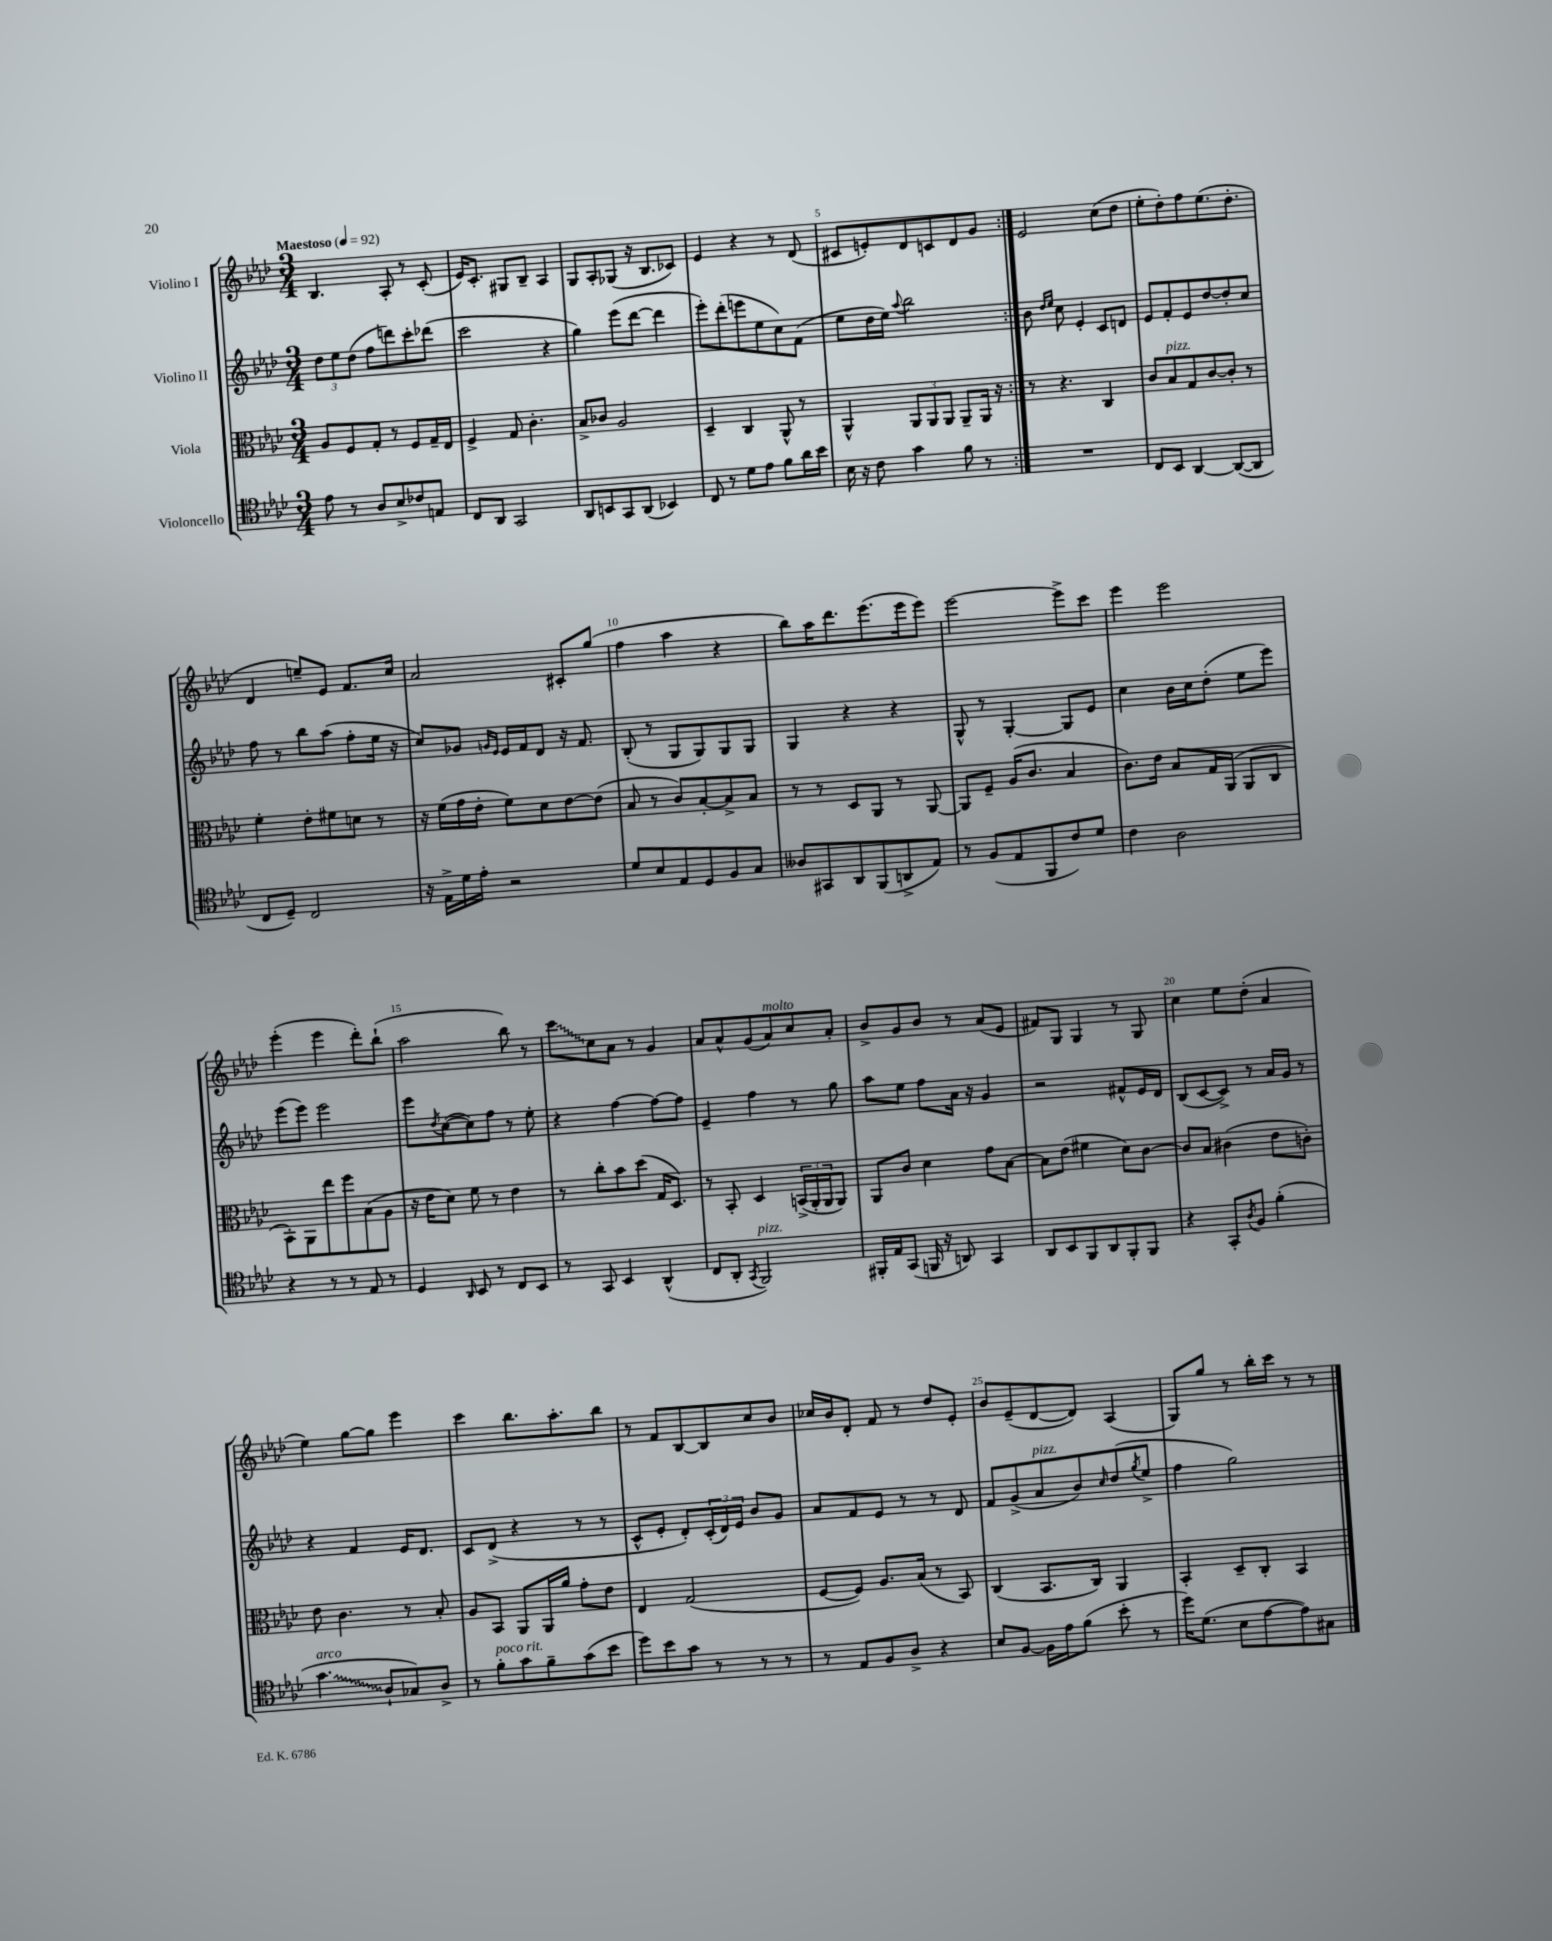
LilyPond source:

<<
\new StaffGroup <<
\new Staff = "s0" \with { instrumentName = "Violino I" } {
    \clef treble \key aes \major \numericTimeSignature \time 3/4 \tempo "Maestoso" 4 = 92
    \repeat volta 2 { bes4. aes8-. r8 c'8-.( |
    ees'16) c'8.-. gis8 bes8-- aes4 |
    g8 aes8-. ges8( r16 bes8. ces'8) |
    ees'4 r4 r8 des'8( |
    cis'8 e'8-.) des'8 c'8 des'8 g'8 | }
    ees'2 c''8( des''8 |
    ees''8-. des''8-.) f''8 ees''8.( des''8.-. |
    des'4 e''8--) ees'8 f'8. c''16 |
    aes'2 cis'8-. g''8( |
    f''4 aes''4 r4 |
    bes''8) aes''16 des'''8. ees'''8.( ees'''16 ees'''8) |
    ees'''2~ ees'''8-> c'''8 |
    ees'''4 ees'''2 |
    ees'''4-.( ees'''4 des'''8-.) bes''8-!( |
    aes''2 bes''8) r8 |
    \once \override Glissando.style = #'zigzag c'''8\glissando c''8 aes'8 r8 g'4 |
    aes'8 aes'8-^ g'8( aes'8^\markup { \italic "molto" }) c''8 aes'8-. |
    bes'8-> g'8 bes'8 r8 aes'8( ees'8 |
    fis'8) g8 g4 r8 g8 |
    c''4 ees''8 des''8-.( aes'4 |
    ees''4) g''8~ g''8 ees'''4 |
    c'''4 bes''8. aes''8.-. bes''8 |
    r8 f'8 bes8~ bes8 c''8 bes'8 |
    ces''16 bes'16 des'8-. f'8 r8 des''8 ees'8-. |
    bes'8 ees'8--( des'8~ des'8) aes4( |
    g8) g''8 r8 bes''16-. c'''16 r8 r8 \bar "|." |
}
\new Staff = "s1" \with { instrumentName = "Violino II" } {
    \clef treble \key aes \major \numericTimeSignature \time 3/4
    \repeat volta 2 { \tuplet 3/2 { des''8 ees''8 des''8( } f''8 d'''8) c'''8-. des'''8( |
    c'''2 r4 |
    g''4) ees'''8( des'''8~ des'''4 |
    ees'''8-.) des'''8-.( e'''8 ees''8 c''8) f'8( |
    ees''8 des''16 ees''16) \appoggiatura { aes''8 } bes''2 | }
    bes'8 \grace { des''16 ees''16 } c''8 ees'4-. c'8 d'8 |
    ees'8 f'8-. ees'8 des''8~ des''8-. c''8 |
    f''8 r8 bes''8 aes''8( f''8-. ees''16 r16 |
    c''8) ges'8 \grace { g'16 ees'16 } ees'16 f'16 des'8 r16 f'8. |
    bes8-.( r8 g8 g8) g8 g8 |
    g4 r4 r4 |
    g8-^ r8 g4~-. g8 ees'8 |
    c''4 bes'16 c''16 des''8-.( ees''8 ees'''8) |
    ees'''8( ees'''8) ees'''2 |
    ees'''8 \acciaccatura { des''8 } c''8~( c''8) f''8 r8 ees''8-. |
    r4 f''4~ f''8~ f''8 |
    ees'4-- f''4 r8 g''8 |
    aes''8 ees''8 f''8 aes'16 r16 g'4 |
    r2 fis'8-^ ees'16 des'16 |
    bes8( c'8~ c'8->) r8 aes'16 g'16 r8 |
    r4 f'4 ees'16 des'8. |
    c'8 des'8->( r4 r8 r8 |
    c'8-^ ees'8-. des'8-.) \tuplet 3/2 { c'16-.( des'16) ees'16 } bes'8 g'8 |
    aes'8 f'8 ees'8 r8 r8 des'8 |
    f'8 g'8->( aes'8^\markup { \italic "pizz." } bes'8) \grace { c''16 } des''8( \acciaccatura { g''8 } ees''8-> |
    f''4 g''2) \bar "|." |
}
\new Staff = "s2" \with { instrumentName = "Viola" } {
    \clef alto \key aes \major \numericTimeSignature \time 3/4
    \repeat volta 2 { aes8 f8 g8-. r8 f8 g16-- ees16 |
    f4-> g8 c'4.-. |
    bes8-> ces'8 aes2 |
    des4-- c4 aes,8-^ r8 |
    aes,4-^ \tuplet 3/2 { aes,8 aes,8 aes,8 } aes,8-- aes,16 r16 | }
    r8 r4. c4 |
    c'8 bes8^\markup { \italic "pizz." } g8 c'8~ c'8-. r8 |
    f'4-. ees'8-. fis'8 d'8 r8 |
    r16 f'16( g'16 ees'16-. f'8) des'8 ees'8~ ees'8( |
    bes8 r8 c'8) bes8~-. bes8-> bes8 |
    r8 r8 des8 aes,8 r8 aes,8~ |
    aes,8 f8-- aes16( c'8. bes4 |
    c'8.) ees'16 bes8 g16 aes,16( aes,8 c8 |
    bes,8-.) aes,8 ees''8 f''8 bes8( aes8 |
    r16 ees'16 des'8) f'8 r8 ees'4 |
    r8 c''8-. bes'8 des''8( g16 des8.) |
    r8 bes,8-. des4 \tuplet 3/2 { b,16->( aes,16-. aes,16 } aes,8) |
    aes,8 c'8 des'4 g'8 bes8~ |
    bes8 ees'8( fis'4 des'8) c'8~ |
    c'8 bes8 cis'4( ees'8 c'8-.) |
    ees'8 c'4. r8 bes8-. |
    aes8 bes,8 aes,8 aes,16 aes'16 g'8-. ees'8 |
    ees4 g2( |
    f8~ f8) aes8. bes16( r8 bes,8) |
    c4( bes,8. c16) aes,4 |
    bes,4-. des8-- c8-. bes,4 \bar "|." |
}
\new Staff = "s3" \with { instrumentName = "Violoncello" } {
    \clef tenor \key aes \major \numericTimeSignature \time 3/4
    \repeat volta 2 { ees'8 r8 aes8 bes8-> ces'8 e8 |
    c8 aes,8 g,2 |
    aes,8 b,8 g,8 aes,8( bes,4) |
    c8 r8 des'8 ees'8 f'8 aes'16 bes'16 |
    bes16 r16 c'8 g'4 f'8 r8 | }
    R2. |
    c8 bes,8 aes,4~ aes,8~( aes,8 |
    c8 des8--) c2 |
    r16 ees16-> des'16 ees'16-. r2 |
    des'8 bes8 ees8 des8 f8 g8 |
    aeses8 gis,8 aes,8 f,8( a,8-> ees8) |
    r8 f8( ees8 f,8 c'8) des'8 |
    c'4 aes2 |
    r4 r8 r8 ees8 r8 |
    des4 \grace { aes,16 } bes,8 r8 c8 bes,8 |
    r8 g,8 bes,4 aes,4-^( |
    c8 aes,8-. \acciaccatura { g,8 } f,2^\markup { \italic "pizz." }) |
    fis,16-. ees16 g,8( f,16 r16 a,8) g,4 |
    aes,8 bes,8 f,8 aes,8 f,8-. f,8 |
    r4 g,8-. \acciaccatura { aes8 } f8 f'4-.( |
    \once \override Glissando.style = #'zigzag g'4.\glissando^\markup { \italic "arco" } aes8-! ges8) aes8-> |
    r8 f'8-.^\markup { \italic "poco rit." } g'8 f'8-- g'8( bes'8 |
    des''8) bes'8 g'8 r8 r8 r8 |
    r8 ees8 f8 aes8-> r4 |
    bes8 f8~ f16 ees'16 f'8( bes'8-. r8 |
    des''16) des'8.( bes8 ees'8~ ees'8) gis8 \bar "|." |
}
>>
>>
\layout { \context { \Score \override BarNumber.break-visibility = ##(#f #t #t) barNumberVisibility = #(every-nth-bar-number-visible 5) } }
